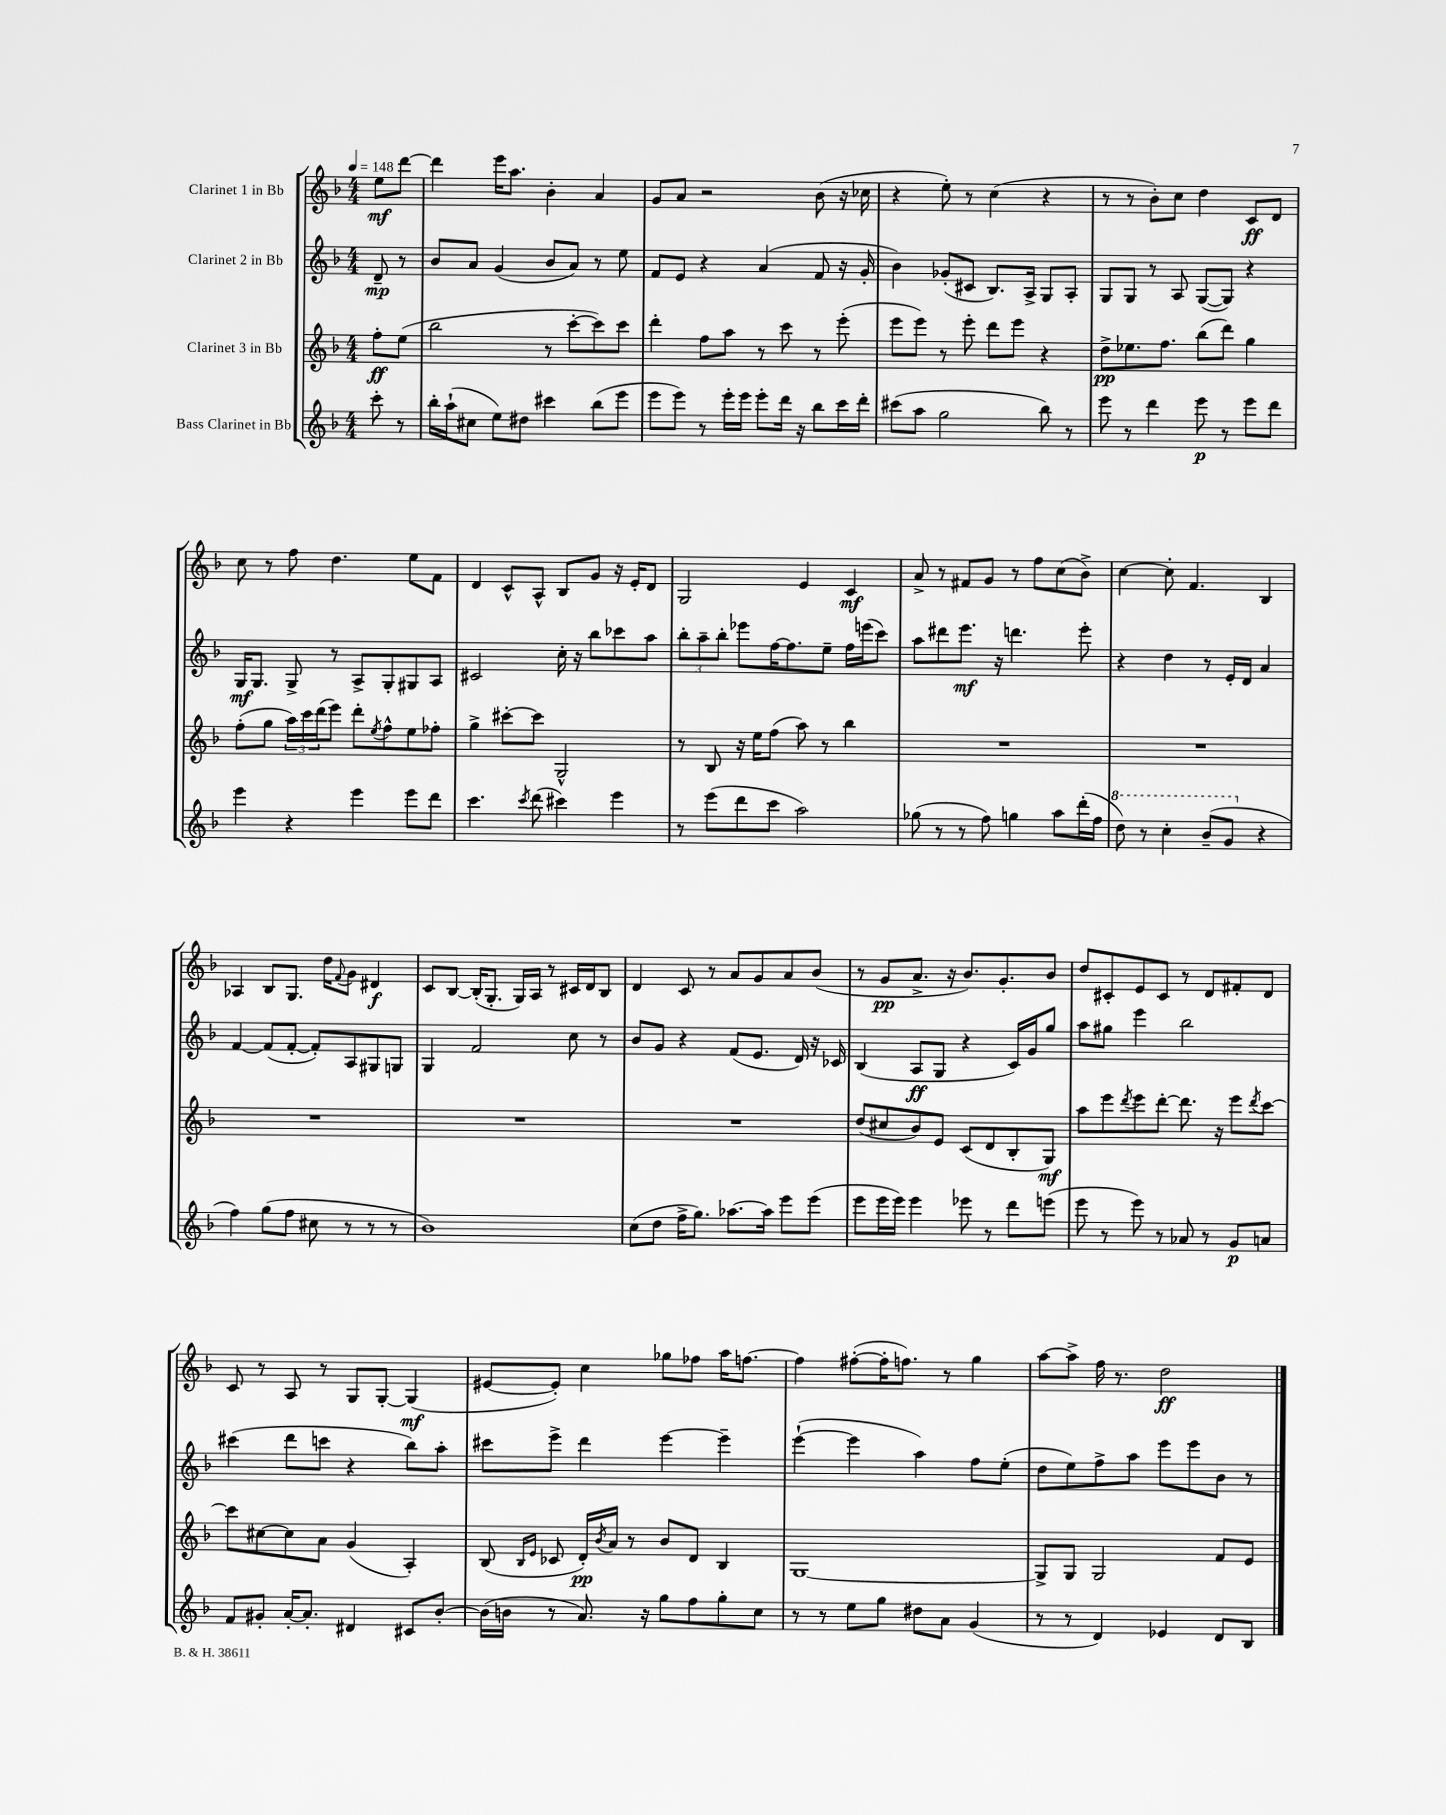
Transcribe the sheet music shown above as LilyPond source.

<<
\new StaffGroup <<
\new Staff = "s0" \with { instrumentName = "Clarinet 1 in Bb" } {
    \clef treble \key f \major \numericTimeSignature \time 4/4 \partial 4 \tempo 4 = 148
    e''8\mf d'''8~ |
    d'''4 e'''16 a''8. bes'4-. a'4 |
    g'8 a'8 r2 bes'8( r16 ces''16 |
    r4 e''8-.) r8 c''4( r4 |
    r8 r8 bes'8-.) c''8 d''4 c'8\ff d'8 |
    c''8 r8 f''8 d''4. e''8 f'8 |
    d'4 c'8-^ a8-^ bes8 g'8 r16 e'16-. d'8 |
    g2 e'4 c'4\mf |
    a'8-> r8 fis'8 g'8 r8 f''8 c''8( bes'8->) |
    c''4~ c''8-. f'4. bes4 |
    aes4 bes8 g8. d''16 \appoggiatura { f'8 } g'8 dis'4\f |
    c'8 bes8~ bes16-.( g8.-. g16) a16 r8 cis'16 d'16 bes8 |
    d'4 c'8 r8 a'8 g'8 a'8 bes'8( |
    r8 g'8\pp a'8.-> r16 bes'8.) g'8.-. bes'8 |
    d''8 cis'8-. e'8 cis'8 r8 d'8 fis'8-. d'8 |
    c'8 r8 a8 r8 g8 g8~-. g4\mf( |
    eis'8~ eis'8-.) c''4 ges''8 fes''8 a''16 f''8.~ |
    f''4 fis''8~-.( fis''16-. f''8.) r8 g''4 |
    a''8~ a''8-> f''16 r8. d''2\ff \bar "|." |
}
\new Staff = "s1" \with { instrumentName = "Clarinet 2 in Bb" } {
    \clef treble \key f \major \numericTimeSignature \time 4/4 \partial 4
    d'8--\mp r8 |
    bes'8 a'8 g'4( bes'8 a'8) r8 e''8 |
    f'8 e'8 r4 a'4( f'8 r16 g'16-. |
    bes'4) ges'8-.( cis'8 bes8.) a16-> g8 a8-. |
    g8 g8 r8 a8 g8~( g8) r4 |
    g16\mf g8. g8-> r8 a8-> g8-. gis8 a8 |
    cis'2 c''16-. r16 bes''8 ces'''8 a''8 |
    \tuplet 3/2 { bes''8-. a''8-- bes''8-. } ees'''8 f''16~ f''8. e''8-- f''16 e'''16( c'''8) |
    a''8 dis'''8 e'''8.\mf r16 d'''4. e'''8-. |
    r4 d''4 r8 e'16-. d'16 a'4 |
    f'4~ f'8( f'8~-. f'8-.) a8 gis8 g8 |
    g4 f'2 c''8 r8 |
    bes'8 g'8 r4 f'8( e'8. d'16) r16 ces'16 |
    bes4( a8\ff g8 r4 c'16) g'16 g''8 |
    a''8 gis''8 e'''4 bes''2 |
    cis'''4( d'''8 c'''8 r4 bes''8) a''8-. |
    cis'''8 e'''8-> d'''4 e'''4~ e'''4-- |
    e'''4~-!( e'''4 a''4) f''8 e''8-.( |
    d''8 e''8) f''8-> a''8 e'''8 e'''8 bes'8 r8 \bar "|." |
}
\new Staff = "s2" \with { instrumentName = "Clarinet 3 in Bb" } {
    \clef treble \key f \major \numericTimeSignature \time 4/4 \partial 4
    f''8-.\ff e''8( |
    bes''2 r8 c'''8~-. c'''8) c'''8 |
    d'''4-. f''8 a''8 r8 c'''8 r8 e'''8-.( |
    e'''8 e'''8) r8 e'''8-. d'''8 e'''8 r4 |
    d''8->\pp ees''8. f''8. bes''8( d'''8) g''4 |
    f''8-.( g''8 \tuplet 3/2 { a''16) c'''16 d'''16( } e'''8) d'''8-. \acciaccatura { e''8 } f''8-^ e''8 fes''8-. |
    g''4-> cis'''8~-. cis'''8 g2-^ |
    r8 bes8 r16 e''16 f''8( a''8) r8 bes''4 |
    R1 |
    R1 |
    R1 |
    R1 |
    R1 |
    d''8( cis''8 bes'8) e'8 c'8( d'8 bes8-. g8\mf) |
    a''8 e'''8 \acciaccatura { d'''8 } e'''8 d'''8~-. d'''8. r16 e'''8 \acciaccatura { d'''8 } c'''8~ |
    c'''8 cis''8~ cis''8 a'8 g'4( a4-.) |
    bes8( \grace { bes16 e'16 } ces'8 d'16-.\pp) \acciaccatura { bes'8 } a'16 r8 bes'8 d'8 bes4 |
    g1~ |
    g8-> g8 g2 f'8 e'8 \bar "|." |
}
\new Staff = "s3" \with { instrumentName = "Bass Clarinet in Bb" } {
    \clef treble \key f \major \numericTimeSignature \time 4/4 \partial 4
    c'''8-. r8 |
    bes''16-. a''16-!( cis''8 e''8) dis''8 cis'''4 bes''8( e'''8 |
    e'''8 e'''8) r8 e'''16-. e'''16 e'''8-. d'''16 r16 bes''8 c'''16 d'''16-. |
    cis'''8( a''8 g''2 bes''8) r8 |
    e'''8 r8 d'''4 e'''8\p r8 e'''8 d'''8 |
    e'''4 r4 e'''4 e'''8 d'''8 |
    c'''4. \acciaccatura { c'''8 } d'''8( cis'''4) e'''4 |
    r8 e'''8( d'''8 c'''8 a''2) |
    ges''8( r8 r8 f''8) g''4 a''8 d'''16-.( f''16 |
    \ottava #1 d'''8) r8 c'''4-. bes''8--( g''8 \ottava #0 r4 |
    f''4) g''8( f''8 cis''8 r8 r8 r8 |
    bes'1) |
    c''8( d''8 f''16-> g''8.) aes''8.~ aes''16 e'''8 e'''8( |
    e'''8 e'''16 e'''16) e'''4 ees'''8 r8 d'''8 e'''8( |
    e'''8 r8 e'''8) r8 aes'8 r8 g'8\p a'8 |
    f'8 gis'8-. a'16~-. a'8.-. dis'4 cis'8 bes'8~-. |
    bes'16( b'16 r8 a'8.) r16 g''8 f''8 g''8-. c''8 |
    r8 r8 e''8 g''8 dis''8 a'8 g'4( |
    r8 r8 d'4) ees'4 d'8 bes8 \bar "|." |
}
>>
>>
\layout { \context { \Score \remove "Bar_number_engraver" } }
